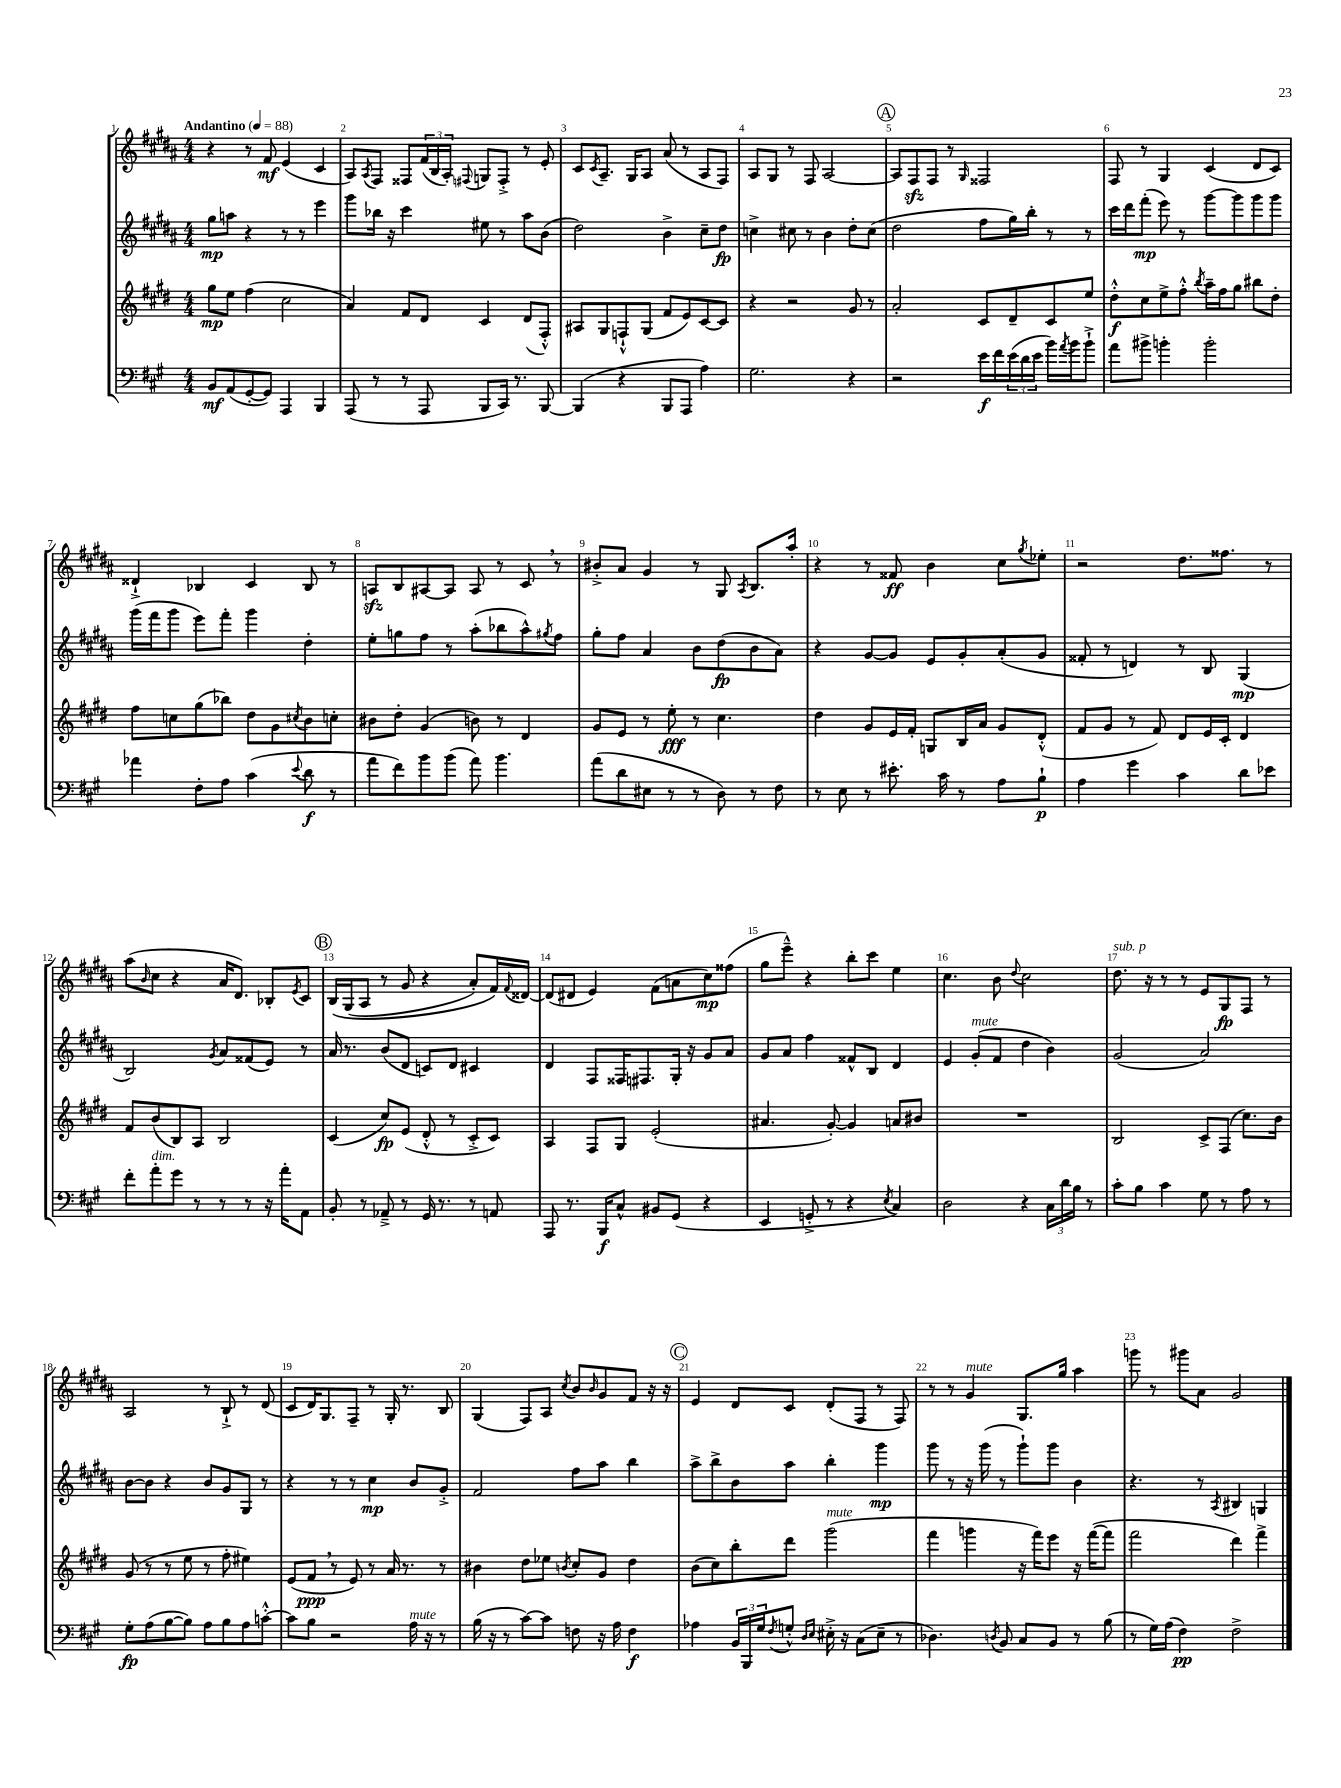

**kern	**kern	**kern	**kern
*staff4	*staff3	*staff2	*staff1
*clefF4	*clefG2	*clefG2	*clefG2
*k[f#c#g#]	*k[f#c#g#d#]	*k[f#c#g#d#a#]	*k[f#c#g#d#a#]
*M4/4	*M4/4	*M4/4	*M4/4
*MM88	*MM88	*MM88	*MM88
8BB	8gg#	8gg#	4r
(8AA	8ee	8aa	.
[8GG#'	(4ff#	4r	8r
8GG#])	.	.	8f#
4AAA	2cc#	8r	(4e
.	.	8r	.
4BBB	.	4eee	4c#
=	=	=	=
(8AAA	4a)	8ggg#	8A#)
.	.	.	8qA#
8r	.	16bb-	8F#
.	.	16r	.
8r	8f#	4ccc#	8F##
8AAA	8d#	.	(24f#
.	.	.	24B
.	.	.	24A#')
.	.	.	8qqF#
8BBB	4c#	8ee#	8G
16CC#)	.	8r	8F#'^
8.r	.	.	.
.	(8d#	8aa#	8r
[8BBB	8F#'^^)	(8b	8e'
=	=	=	=
(4BBB]	8A#	2dd#)	8c#
.	.	.	8qc#
.	8G#	.	8.A#~
4r	8F`^^	.	.
.	.	.	16G#
.	(8G#	.	8A#
8BBB	8f#	4b^	(8a#
8AAA	8e)	.	8r
4A)	[8c#	8cc#~	8A#
.	8c#]	8dd#	8F#)
=	=	=	=
2.G#	4r	4cc^	8A#
.	.	.	8G#
.	2r	8cc#	8r
.	.	8r	8F#
.	.	4b	[2A#
4r	8g#	8dd#'	.
.	8r	(8cc#	.
=	=	=	=
2r	2a'	2dd#	8A#]
.	.	.	8F#
.	.	.	8F#
.	.	.	8r
.	.	.	16qqG#
16e	8c#	8ff#	2F##
16f#	.	.	.
(24e	8d#~	16gg#)	.
24d	.	.	.
.	.	16bb'	.
24e	.	.	.
16b)	8c#	8r	.
8qa	.	.	.
16b	.	.	.
8b`^	8ee	8r	.
=	=	=	=
8a	8dd#'^^	16ccc#	8F#
.	.	16ddd#	.
8b#^	8cc#	(8fff#'	8r
4b'	8ee^	8eee)	4G#
.	8ff#'^^	8r	.
.	8qbb	.	.
2b'	16aa~	[8ggg#	(4c#
.	16ff#	.	.
.	8gg#	8ggg#]	.
.	8bb#	8ggg#	8d#
.	8dd#'	8ggg#	8c#)
=	=	=	=
4a-	8ff#	(16ggg#	4d##`^
.	.	16fff#	.
.	8cc	8ggg#	.
8F#'	(8gg#	8eee)	4B-
8A	8bb-)	8fff#'	.
(4c#	8dd#	4ggg#	4c#
.	8g#	.	.
8qqe	8qcc#	.	.
8d	8b	4dd#'	8B-
8r	8cc'	.	8r
=	=	=	=
8a	8b#	8ee'	8A
8f#)	8dd#'	8gg	8B
8b	(4g#	8ff#	[8A#
(8b	.	8r	8A#]
8a)	8b)	(8aa#'	8A#
4.b	8r	8bb-	8r
.	4d#	8aa#^^)	8c#
.	.	8qgg#	.
.	.	8ff#	8r
=	=	=	=
(8a	8g#	8gg#'	8b#'^
8d	8e	8ff#	8a#
8E#	8r	4a#	4g#
8r	8ee'	.	.
8r	8r	8b	8r
8D)	4.cc#	(8dd#	8G#
.	.	.	8qA#
8r	.	8b	8.B
8F#	.	8a#)	.
.	.	.	16aa#'
=	=	=	=
8r	4dd#	4r	4r
8E	.	.	.
8r	8g#	[8g#	8r
8.e#'	16e	8g#]	8f##
.	16f#'	.	.
.	8G	8e	4b
16c#	.	.	.
8r	16B	8g#'	.
.	16a	.	.
8A	8g#	(8a#'	8cc#
.	.	.	8qgg#
8B`	(8d#'^^	8g#	8ee-'
=	=	=	=
4A	8f#	8f##'	2r
.	8g#	8r	.
4g#	8r	4d)	.
.	8f#)	.	.
4c#	8d#	8r	8.dd#
.	16e	8B	.
.	16c#'	.	8.ff##
8d	4d#	(4G#	.
8e-	.	.	8r
=	=	=	=
8f#'	8f#	2B)	(8aa#
.	.	.	16qqb
8a'	(8b	.	8cc#
8g#	8B)	.	4r
8r	8A	.	.
.	.	8qg#	.
8r	2B	8a#	16a#
.	.	.	8.d#)
8r	.	(8f##	.
16r	.	8e)	8B-'
16a'	.	.	.
.	.	.	8qe
8AA	.	8r	8c#
=	=	=	=
8BB'	(4c#	16a#	&(16B
.	.	8.r	(16G#
8r	.	.	8A#
8AA-~^	8cc#)	(8b	8r
8r	(8e	8d#	8g#
16GG#	8d#'^^	8c)	4r
8.r	.	.	.
.	8r	8d#	.
8r	8c#'^	4c#	8a#')
8AA	8c#)	.	16f#&)
.	.	.	8qqf#
.	.	.	[16d##
=	=	=	=
8AAA	4A	4d#	(8d##]
8.r	.	.	8d#
.	8F#	8F#	4e)
16BBB	.	.	.
8C#^^	8G#	16F##	.
.	.	8.F#	.
8BB#	(2e'	.	(8f#
(8GG#	.	16G#'	8a
.	.	16r	.
4r	.	8g#	8cc#)
.	.	8a#	(8ff##
=	=	=	=
4EE	4.a#	8g#	8gg#
.	.	8a#	8eee~^^)
8GG'^	.	4ff#	4r
8r	[8g#')	.	.
4r	4g#]	8f##^^	8bb'
.	.	8B	8ccc#
8qE	.	.	.
4C#)	8a	4d#	4ee
.	8b#	.	.
=	=	=	=
2D	1r	4e	4.cc#
.	.	(8g#'	.
.	.	8f#	8b
.	.	.	8qqdd#
4r	.	4dd#	2cc#
24C#	.	4b)	.
24d	.	.	.
24B	.	.	.
8r	.	.	.
=	=	=	=
8c#'	2B	(2g#	8.dd#
8B	.	.	.
.	.	.	16r
4c#	.	.	8r
.	.	.	8r
8G#	8c#^	2a#)	8e
8r	(8F#	.	8G#
8A	8.cc#)	.	8F#
8r	.	.	8r
.	16b	.	.
=	=	=	=
8G#'	(8g#	[8b	2A#
(8A	8r	8b]	.
[8B	8r	4r	.
8B])	8ee	.	.
8A	8r	8b	8r
8B	8ff#'	8g#	8B`^
8A	4ee#)	8G#	8r
[8c'^^	.	8r	(8d#
=	=	=	=
8c]	(8e	4r	8c#
8B	8f#	.	16d#)
.	.	.	8.G#
2r	8r	8r	.
.	8e)	8r	8F#~
.	8r	4cc#	8r
.	16a	.	16G#'
.	8.r	.	8.r
16A	.	8b	.
16r	.	.	.
8r	8r	8g#'^	8B
=	=	=	=
(16B	4b#	2f#	(4G#
16r	.	.	.
8r	.	.	.
[8c#)	8dd#	.	8F#)
8c#]	8ee-	.	8A#
.	8qb	.	8qcc#
8F	8cc#'	8ff#	8b
.	.	.	16qqb
16r	8g#	8aa#	8g#
16A	.	.	.
4F	4dd#	4bb	8f#
.	.	.	16r
.	.	.	16r
=	=	=	=
4A-	(8b	8aa#^	4e
.	8cc#)	8bb^	.
24BB	8bb'	8b	8d#
24BBB	.	.	.
24G#	.	.	.
8qF#	.	.	.
8G'^^	8ddd#	8aa#	8c#
16qqD	.	.	.
16qqE	.	.	.
16E#'^	(2ggg#	4bb'	(8d#'
16r	.	.	.
(8C#	.	.	8F#
8E#~	.	4ggg#	8r
8r	.	.	8F#)
=	=	=	=
4.D-)	4fff#	8ggg#	8r
.	.	8r	8r
.	4ggg	16r	4g#
.	.	(16ggg#	.
8qD	.	.	.
8BB	.	8r	.
8C#	16r	8ggg#`)	8.G#
.	16fff#)	.	.
8BB	8eee	8ggg#	.
.	.	.	16gg#
8r	16r	4b	4aa#
.	([16fff#	.	.
(8B	8fff#]	.	.
=	=	=	=
8r	2fff#	4.r	8ggg
16G#)	.	.	8r
(16A	.	.	.
4F#)	.	.	8ggg#
.	.	8r	8a#
.	.	8qA#	.
2F#^	4ddd#)	4B#	2g#
.	4fff#^	4G	.
==	==	==	==
*-	*-	*-	*-
